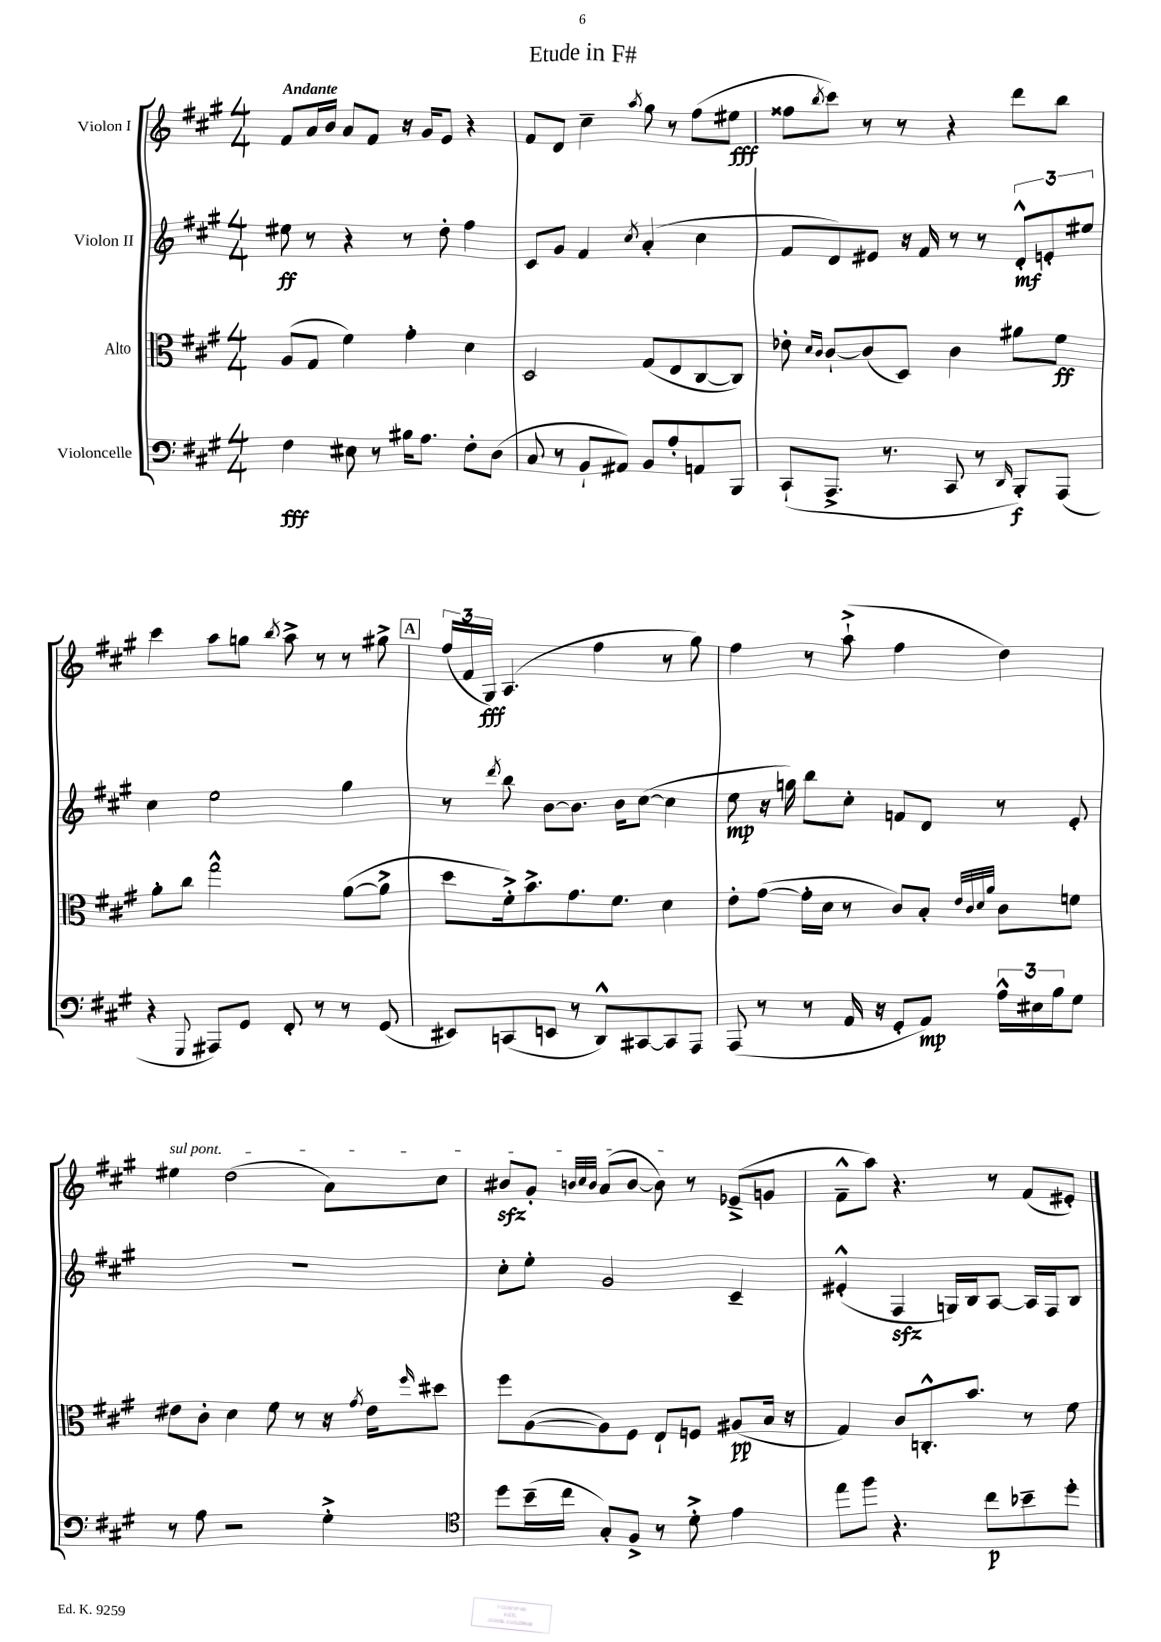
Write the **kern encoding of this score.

**kern	**dynam	**kern	**dynam	**kern	**dynam	**kern	**dynam
*part4	*part4	*part3	*part3	*part2	*part2	*part1	*part1
*staff4	*staff4	*staff3	*staff3	*staff2	*staff2	*staff1	*staff1
*I"Violoncelle	*	*I"Alto	*	*I"Violon II	*	*I"Violon I	*
*clefF4	*	*clefC3	*	*clefG2	*	*clefG2	*
*k[f#c#g#]	*	*k[f#c#g#]	*	*k[f#c#g#]	*	*k[f#c#g#]	*
*M4/4	*	*M4/4	*	*M4/4	*	*M4/4	*
=1	=1	=1	=1	=1	=1	=1	=1
!	!	!	!	!	!	!LO:TX:a:B:t=Andante	!
4F#\	fff	(8A/L	.	8ee#X\	ff	8f#/L	.
.	.	8G#/J	.	8r	.	16a/L	.
.	.	.	.	.	.	16b/JJ	.
8E#X\	.	4f#\)	.	4r	.	8a/L	.
8r	.	.	.	.	.	8f#/J	.
16B#X\KL	.	4g#'\	.	8r	.	16r	.
8.A\J	.	.	.	.	.	16g#/KL	.
.	.	.	.	8dd'\	.	8e/J	.
8F#'\L	.	4d\	.	4ff#\	.	4r	.
(8D\J	.	.	.	.	.	.	.
=2	=2	=2	=2	=2	=2	=2	=2
8C#/	.	2D/	.	8c#/L	.	8f#/L	.
8r	.	.	.	8g#/J	.	8d/J	.
8BB`/L	.	.	.	4f#/	.	4cc#~\	.
8AA#X/J)	.	.	.	.	.	.	.
.	.	.	.	8qcc#/	.	8qaa/	.
8BB/L	.	(8G#/L	.	(4a'/	.	8gg#\	.
8A'/	.	8E/	.	.	.	8r	.
8AAn/	.	[8C#/	.	4cc#\	.	(8ff#\L	.
8BBB/J	.	8C#/J])	.	.	.	8ee#X\J	fff
=3	=3	=3	=3	=3	=3	=3	=3
(8CC#`/L	.	8e-X'\	.	8f#/L	.	8ff##X\L	.
.	.	16qqd/LL	.	.	.	.	.
.	.	16qqc#/JJ	.	.	.	8qbb/	.
8.AAA^/J	.	[8c#`/L	.	8d/)	.	8ccc#\J)	.
.	.	(8c#/]	.	8e#X/J	.	8r	.
8.r	.	.	.	.	.	.	.
.	.	8D/J)	.	16r	.	8r	.
.	.	.	.	16f#/	.	.	.
8CC#/	.	4c#\	.	8r	.	4r	.
8r	.	.	.	8r	.	.	.
16qqDD/	.	.	.	.	.	.	.
8BBB'/L)	f	8a#X\L	.	12d'^^/L	mf	8ddd\L	.
.	.	.	.	12en'/	.	.	.
(8AAA/J	.	8f#\J	ff	.	.	8bb\J	.
.	.	.	.	12ee#X/J	.	.	.
!!LO:LB:g=z
=4	=4	=4	=4	=4	=4	=4	=4
4r	.	8a'\L	.	4cc#\	.	4ccc#\	.
.	.	8cc#\J	.	.	.	.	.
8qqGGG#/	.	.	.	.	.	.	.
8AAA#X/L)	.	2gg#^^\	.	2ee\	.	8aa\L	.
8GG#/J	.	.	.	.	.	8ggn\J	.
.	.	.	.	.	.	8qbb/	.
8FF#'/	.	.	.	.	.	8aa^\	.
8r	.	.	.	.	.	8r	.
8r	.	([8a\L	.	4gg#\	.	8r	.
(8GG#/	.	8a^\J]	.	.	.	8gg#X^\	.
!!LO:REH:place=s1:t=A
=5	=5	=5	=5	=5	=5	=5	=5
8EE#X/L)	.	8dd\L	.	8r	.	(24ff#/LL	.
.	.	.	.	.	.	24f#/	.
.	.	.	.	.	.	24G#/JJ)	fff
.	.	.	.	8qddd/	.	.	.
(8CCn/	.	16f#'^\k)	.	8bb\	.	(4.A/	.
.	.	8.b^\	.	.	.	.	.
8EEn/J	.	.	.	[8b\L	.	.	.
8r	.	8.g#\	.	8.b\J]	.	.	.
8DD^^/L)	.	.	.	.	.	4ff#\	.
.	.	8.f#\J	.	16b\KL	.	.	.
[8CC#X/	.	.	.	([8cc#\J	.	.	.
8CC#/]	.	4d\	.	4cc#\]	.	8r	.
8AAA/J	.	.	.	.	.	8gg#\)	.
=6	=6	=6	=6	=6	=6	=6	=6
(8AAA/	.	8e'\L	.	8ee\	mp	4ff#\	.
8r	.	([8g#\J	.	16r	.	.	.
.	.	.	.	16ggn\)	.	.	.
8r	.	16g#'\LL]	.	8bb\L	.	8r	.
.	.	16d\JJ	.	.	.	.	.
16AA/	.	8r	.	8cc#'\J	.	(8aa`^\	.
16r	.	.	.	.	.	.	.
8GG#'/L	.	8c#/L)	.	8fn/L	.	4ff#\	.
8AA/J)	mp	8B'/J	.	8d/J	.	.	.
.	.	32qqe/LLL	.	.	.	.	.
.	.	32qqc#/	.	.	.	.	.
.	.	32qqd/	.	.	.	.	.
.	.	32qqa/JJJ	.	.	.	.	.
24A^^\LL	.	8c#\L	.	8r	.	4dd\)	.
24E#X\	.	.	.	.	.	.	.
24B\J	.	.	.	.	.	.	.
8G#\J	.	8fn\J	.	8e'/	.	.	.
!!LO:LB:g=z
=7	=7	=7	=7	=7	=7	=7	=7
!	!	!	!	!	!	!LO:TX:a:i:t=sul pont.	!
8r	.	8e#X\L	.	1r	.	4ee#X\	.
8A\	.	8c#'\J	.	.	.	.	.
2r	.	4d\	.	.	.	(2dd\	.
.	.	8f#\	.	.	.	.	.
.	.	8r	.	.	.	.	.
4G#'^\	.	16r	.	.	.	8a\L)	.
.	.	8qg#/	.	.	.	.	.
.	.	16e#\KL	.	.	.	.	.
.	.	16qqff#/	.	.	.	.	.
.	.	8dd#X\J	.	.	.	8cc#\J	.
=8	=8	=8	=8	=8	=8	=8	=8
*clefC4	*	*	*	*	*	*	*
8dd\L	.	8ff#\L	.	8cc#'\L	.	8b#Xzz/L	.
(16b~\L	.	([8A\	.	8ee'\J	.	8g#'/J	.
16cc#\JJ	.	.	.	.	.	.	.
.	.	.	.	.	.	32qqbn/LLL	.
.	.	.	.	.	.	32qqcc#/	.
.	.	.	.	.	.	32qqb/JJJ	.
8G#'/L)	.	8A\])	.	2g#/	.	(8a/L	.
8F#^/J	.	8F#\J	.	.	.	[8b/J	.
8r	.	8E`/L	.	.	.	8b\])	.
8d'^\	.	8Fn/J	.	.	.	8r	.
4e\	.	(8A#X/L	pp	4c#~/	.	(8e-X~^/L	.
.	.	16B/Jk	.	.	.	8gn/J	.
.	.	16r	.	.	.	.	.
=9	=9	=9	=9	=9	=9	=9	=9
8ee\L	.	4G#/)	.	(4e#X'^^/	.	8f#~^^\L	.
8ff#\J	.	.	.	.	.	8aa\J)	.
4.r	.	8c#/L	.	4F#zz/	.	4.r	.
.	.	8.Cn'^^/	.	.	.	.	.
.	.	.	.	16Gn/LL)	.	.	.
.	.	8.b/J	.	16B/J	.	.	.
8cc#\L	p	.	.	[8A/J	.	8r	.
8b-X~\	.	8r	.	16A/LL]	.	(8f#/L	.
.	.	.	.	16F#/J	.	.	.
8dd'\J	.	8f#\	.	8B/J	.	8e#X'/J)	.
==	==	==	==	==	==	==	==
*-	*-	*-	*-	*-	*-	*-	*-
